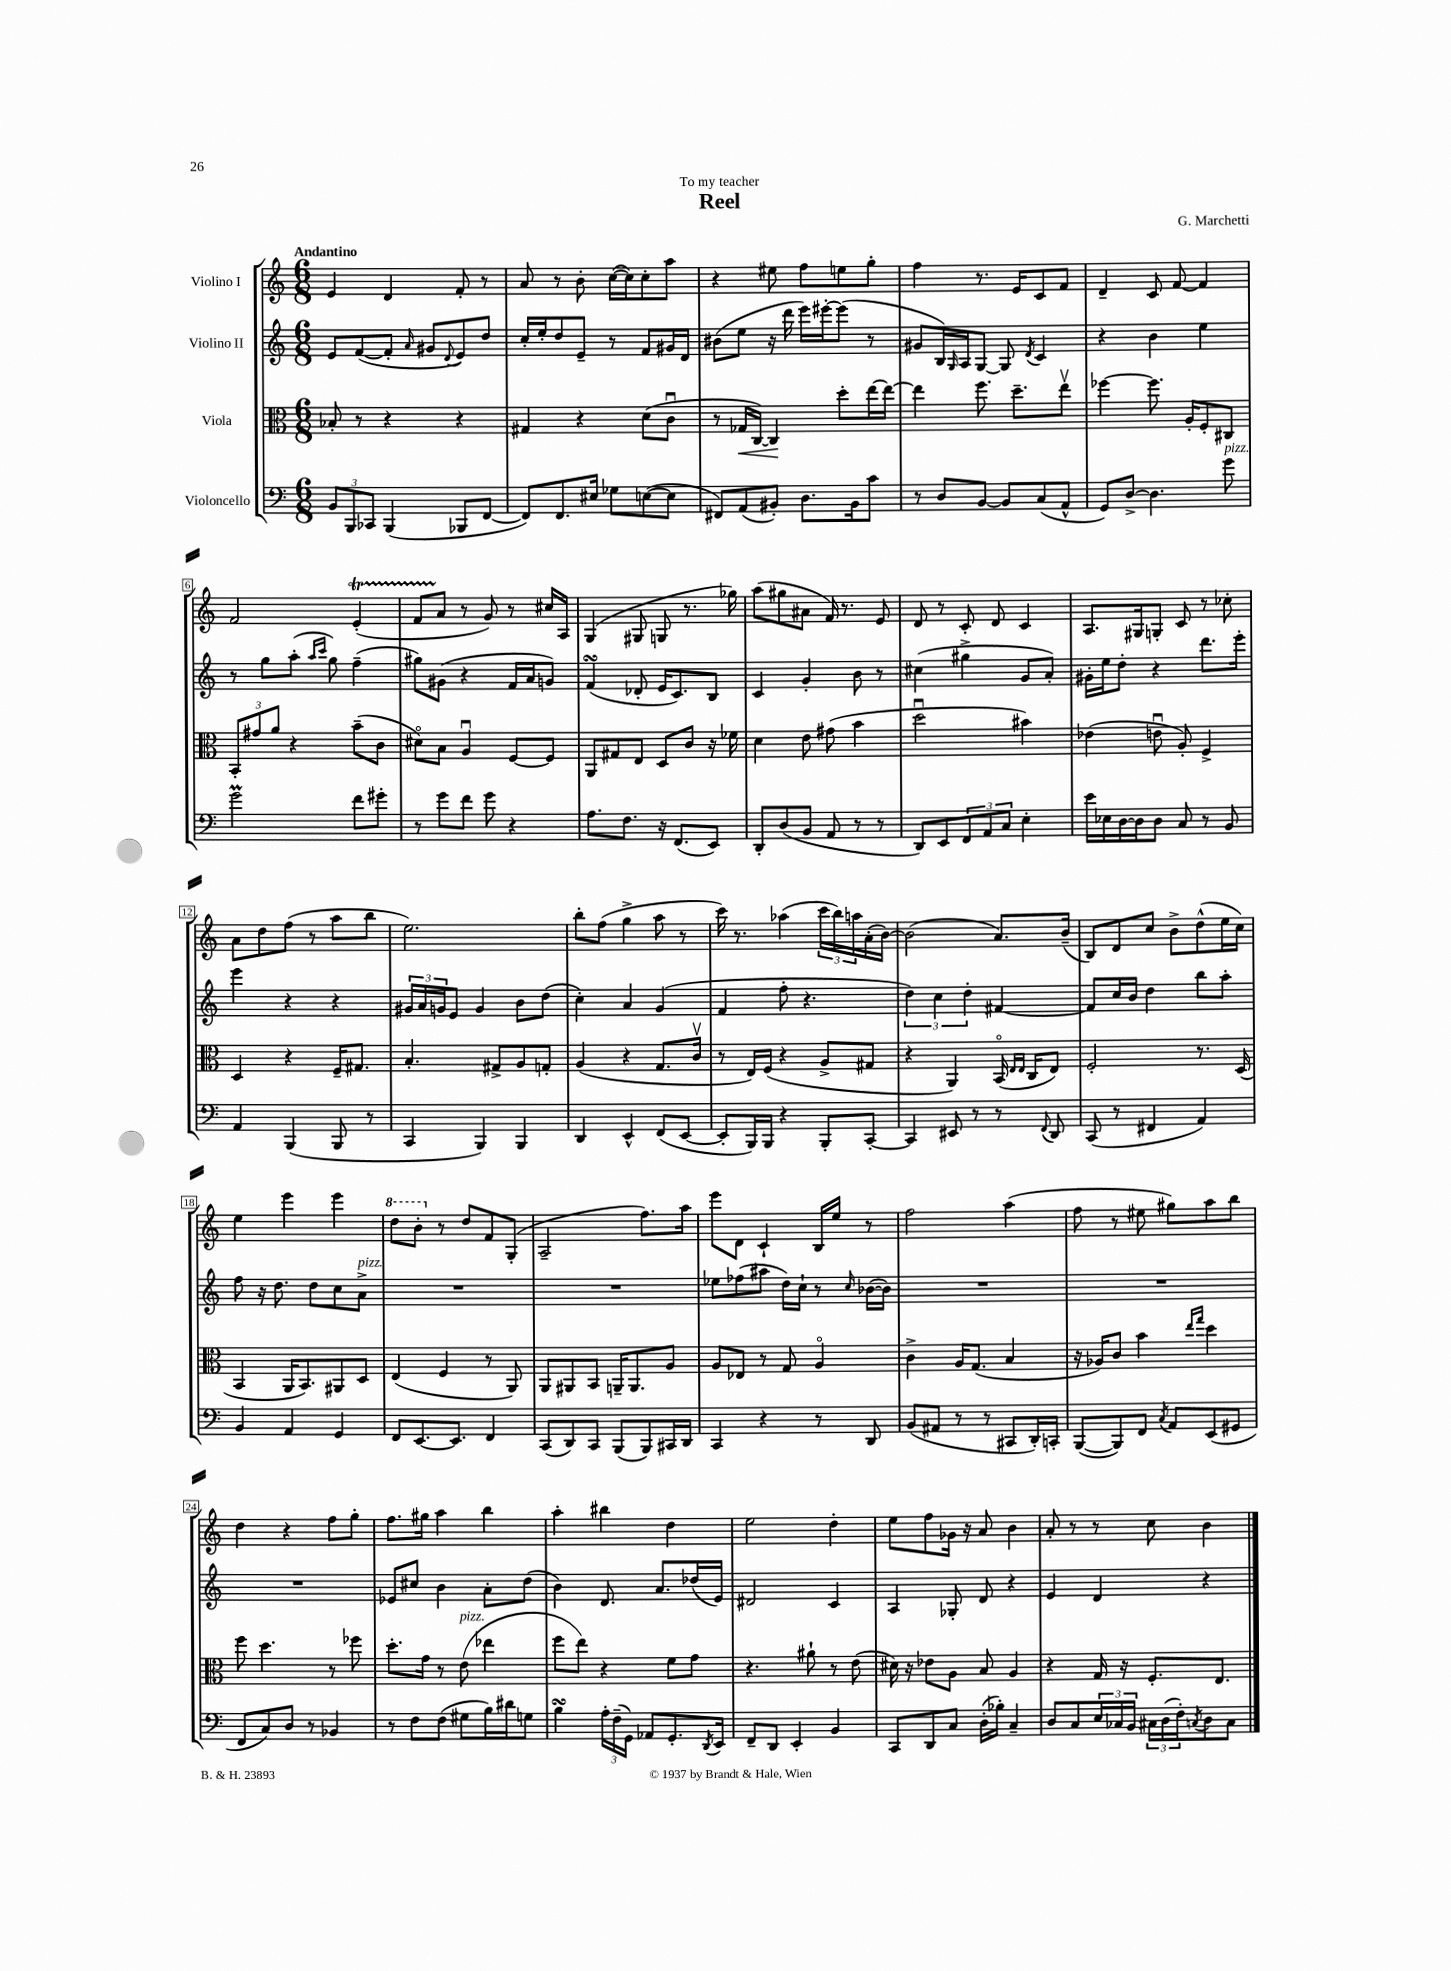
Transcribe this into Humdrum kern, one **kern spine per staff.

**kern	**kern	**kern	**kern
*staff4	*staff3	*staff2	*staff1
*clefF4	*clefC3	*clefG2	*clefG2
*k[]	*k[]	*k[]	*k[]
*M6/8	*M6/8	*M6/8	*M6/8
12BB	8B-'	8e	4e
12BBB	.	.	.
.	8r	([8f	.
12CC-	.	.	.
(4BBB	4r	8f']	4d
.	.	16qqa	.
.	.	8g#	.
.	.	8qqd	.
8BBB-	4r	8e)	8f'
[8FF	.	8dd	8r
=	=	=	=
8FF])	4G#	16cc'	8a
.	.	16ee'	.
8.FF	.	8dd	8r
.	4r	8e~	8b'
16E#	.	.	.
8G-	.	8r	([16cc
.	.	.	16cc])
([8E	(8d	8f	8cc'
8E]	8cu	16g#	8aa
.	.	16d	.
=	=	=	=
8FF#)	8r	(8b#	4r
(8AA	16G-	8ee	.
.	[16C)	.	.
8BB#')	4C]	16r	8ee#
.	.	16ddd	.
8.D	.	16eee)	8ff
.	.	[16eee#'	.
.	8dd'	(8eee#]	8ee
16BB#	.	.	.
8c	[16ee	8r	8gg'
.	16ee_	.	.
=	=	=	=
8r	4ee]	8g#	4ff
8D	.	16B)	.
.	.	16qqG	.
.	.	16A	.
[8BB	8.ff	[8G	8.r
8BB]	.	8G]	.
.	8.dd~	.	16e
.	.	8qd	.
(8C	.	4c	8c
8AA^^	8eev	.	8f
=	=	=	=
8GG)	[4ff-	4r	4d~
[8D^	.	.	.
4.D]	8.ff-]	4b	8c
.	.	.	[8f
.	16A'	.	.
.	8F'	4ee	4f]
8g	8C#	.	.
=	=	=	=
2g	12BB'	8r	2f
.	12g#	.	.
.	.	8gg	.
.	12a	.	.
.	4r	(8aa'	.
.	.	16qqaa	.
.	.	16qqccc	.
.	.	8gg)	.
8f	(8b~	(4ff~	(4e'
8g#'	8c	.	.
=	=	=	=
8r	8d#o)	8gg#)	8f
8g	8B	(8g#	8a
8f	4Au	4r	8r
8g	.	.	8g)
4r	[8F	16f	8r
.	.	16a	.
.	8F]	8g)	16cc#
.	.	.	16A
=	=	=	=
8.A	8AA	(4f	(4G
.	8G#	.	.
8.F	.	.	.
.	8E	8d-'	8G#
16r	8D	16e	8G
(8.FF	.	8.c)	.
.	8c	.	8.r
8EE)	16r	8B	.
.	16f-	.	16gg-)
=	=	=	=
8DD'	4d	4c	(8aa
(8D	.	.	8gg#
8BB	8e	4g'	8a#
8AA	(8g#	.	16f)
.	.	.	8.r
8r	4b	8b	.
8r	.	8r	8e
=	=	=	=
8DD)	2ddu	(4cc#	8d
8EE	.	.	8r
12FF	.	4gg#^	8c'
12AA	.	.	.
.	.	.	8d
12C	.	.	.
4E'	4b#)	8g	4c
.	.	8a')	.
=	=	=	=
16e	(4e-	16g#'	8.A
16E-	.	16ee	.
[16D	.	8dd'	.
16D]	.	.	16G#
8D	8eu	4r	8G'
8C	8A')	.	8c
8r	4F^	8.ddd	8r
8BB	.	.	8cc-'
.	.	16eee'	.
=	=	=	=
4AA	4D	4eee	8a
.	.	.	8dd
(4BBB	4r	4r	(8ff
.	.	.	8r
8BBB	16F~	4r	8aa
.	8.G#	.	.
8r	.	.	8bb
=	=	=	=
4CC	4.B'	24g#	2.ee)
.	.	24a	.
.	.	24g	.
.	.	8e	.
4BBB)	.	4g	.
.	8G#^	.	.
4BBB	8A	8b	.
.	8G'	(8dd	.
=	=	=	=
4DD	(4A	4cc')	8bb'
.	.	.	(8ff
4EE^^	4r	4a	4gg^
(8FF	8.G	(4g	8aa
[8EE	.	.	8r
.	16cv	.	.
=	=	=	=
8EE']	8r	4f	16ccc)
.	.	.	8.r
16BBB)	16E)	.	.
16BBB	(16F	.	.
4r	4r	8ff'	(4aa-
.	.	4.r	.
8BBB'	8A^	.	24ccc
.	.	.	24bb)
.	.	.	24aa
[8CC'	8G#	.	(16a'
.	.	.	[16b)
=	=	=	=
4CC]	4r	6dd)	(2b]
.	.	6cc	.
8EE#	4AA)	.	.
.	.	6dd'	.
8r	.	.	.
8r	(16BBo	[4f#	8.a)
.	16qqE	.	.
.	16qqE	.	.
.	16C	.	.
8qqFF	.	.	.
8DD	8E)	.	.
.	.	.	(16b~
=	=	=	=
(8CC	2F'	8f#]	8B)
8r	.	16cc	8d
.	.	16b	.
4FF#	.	4dd	8cc
.	.	.	8b^
4AA)	8.r	8bb	(8dd^^
.	.	8aa'	16ee
.	(16D	.	16cc)
=	=	=	=
4BB	4BB	8ff	4ee
.	.	16r	.
.	.	8.dd	.
4AA	16AA	.	4eee
.	8.BB)	.	.
.	.	8dd	.
4GG	8AA#	8cc	4eee
.	8D	8a^	.
=	=	=	=
8FF	(4E	2.r	8ddd
[8.EE	.	.	8bb'
.	4F	.	8r
8.EE]	.	.	.
.	.	.	8dd
4FF	8r	.	8f
.	8AA)	.	(8G'
=	=	=	=
(8CC	8AA	2.r	2A~
8DD)	8AA#	.	.
8CC	8BB	.	.
(8BBB	16AA~	.	.
.	8.AA	.	.
8BBB)	.	.	8.ff)
16CC#	8A	.	.
16DD	.	.	16aa
=	=	=	=
4CC	8A	8ee-	8eee
.	8E-	(8ff-	8d
4r	8r	8aa#	4c`
.	8G	16dd)	.
.	.	16cc`	.
8r	4Ao	8r	16B
.	.	.	16ee
.	.	16qqcc	.
8DD	.	([16b-	8r
.	.	16b-])	.
=	=	=	=
(8BB	4c^	2.r	2ff
8AA#	.	.	.
8r	16A	.	.
.	(8.G	.	.
8r	.	.	.
8CC#	4B	.	(4aa
16DD')	.	.	.
16CC'	.	.	.
=	=	=	=
([8BBB	16r	2.r	8ff
.	16A-)	.	.
8BBB])	8c	.	8r
8FF	4b	.	8ee#
8qC	.	.	.
8AA	.	.	8gg#)
.	16qqee	.	.
.	16qqgg	.	.
(8EE	4dd	.	8aa
8GG#	.	.	8bb
=	=	=	=
8FF	8ff	2.r	4dd
8C)	4.dd	.	.
8D	.	.	4r
8r	.	.	.
4BB-	8r	.	8ff
.	8ff-	.	8gg'
=	=	=	=
8r	8.dd'	8e-	8.ff
8F	.	8cc#	.
.	16g	.	16gg#
(8F	8r	4b	4aa
8G#	(8e	.	.
16B)	4ee-	8a'	4bb
16d#	.	.	.
8G	.	(8dd	.
=	=	=	=
4B	8ff	4b)	4aa'
.	8ee)	.	.
24A'	4r	8.d	4bb#
(24F~	.	.	.
24GG)	.	.	.
8AA-	.	.	.
.	.	8.a	.
8.GG'	8f	.	4dd
.	8g	(16dd-	.
8qDD	.	.	.
16EE	.	16e)	.
=	=	=	=
8FF~	4.r	2d#	2ee
8DD	.	.	.
4EE'	.	.	.
.	8a#`	.	.
4BB	8r	4c	4dd'
.	(8e	.	.
=	=	=	=
8CC	16d#)	4A	8ee
.	16r	.	.
8DD	8e-	.	8ff
8C	8A	8G-'	16g-
.	.	.	16r
(16D'	8B	8d	8a
16B-')	.	.	.
4C~	4A	4r	4b
=	=	=	=
8D	4r	4e	8a'
8C	.	.	8r
24E	16G	4d	8r
24C-	.	.	.
.	16r	.	.
24BB	.	.	.
24C#	8.F'	.	8cc
(24D	.	.	.
24F')	.	.	.
8qC	.	.	.
8D	.	4r	4b
.	8.E	.	.
8C	.	.	.
==	==	==	==
*-	*-	*-	*-
